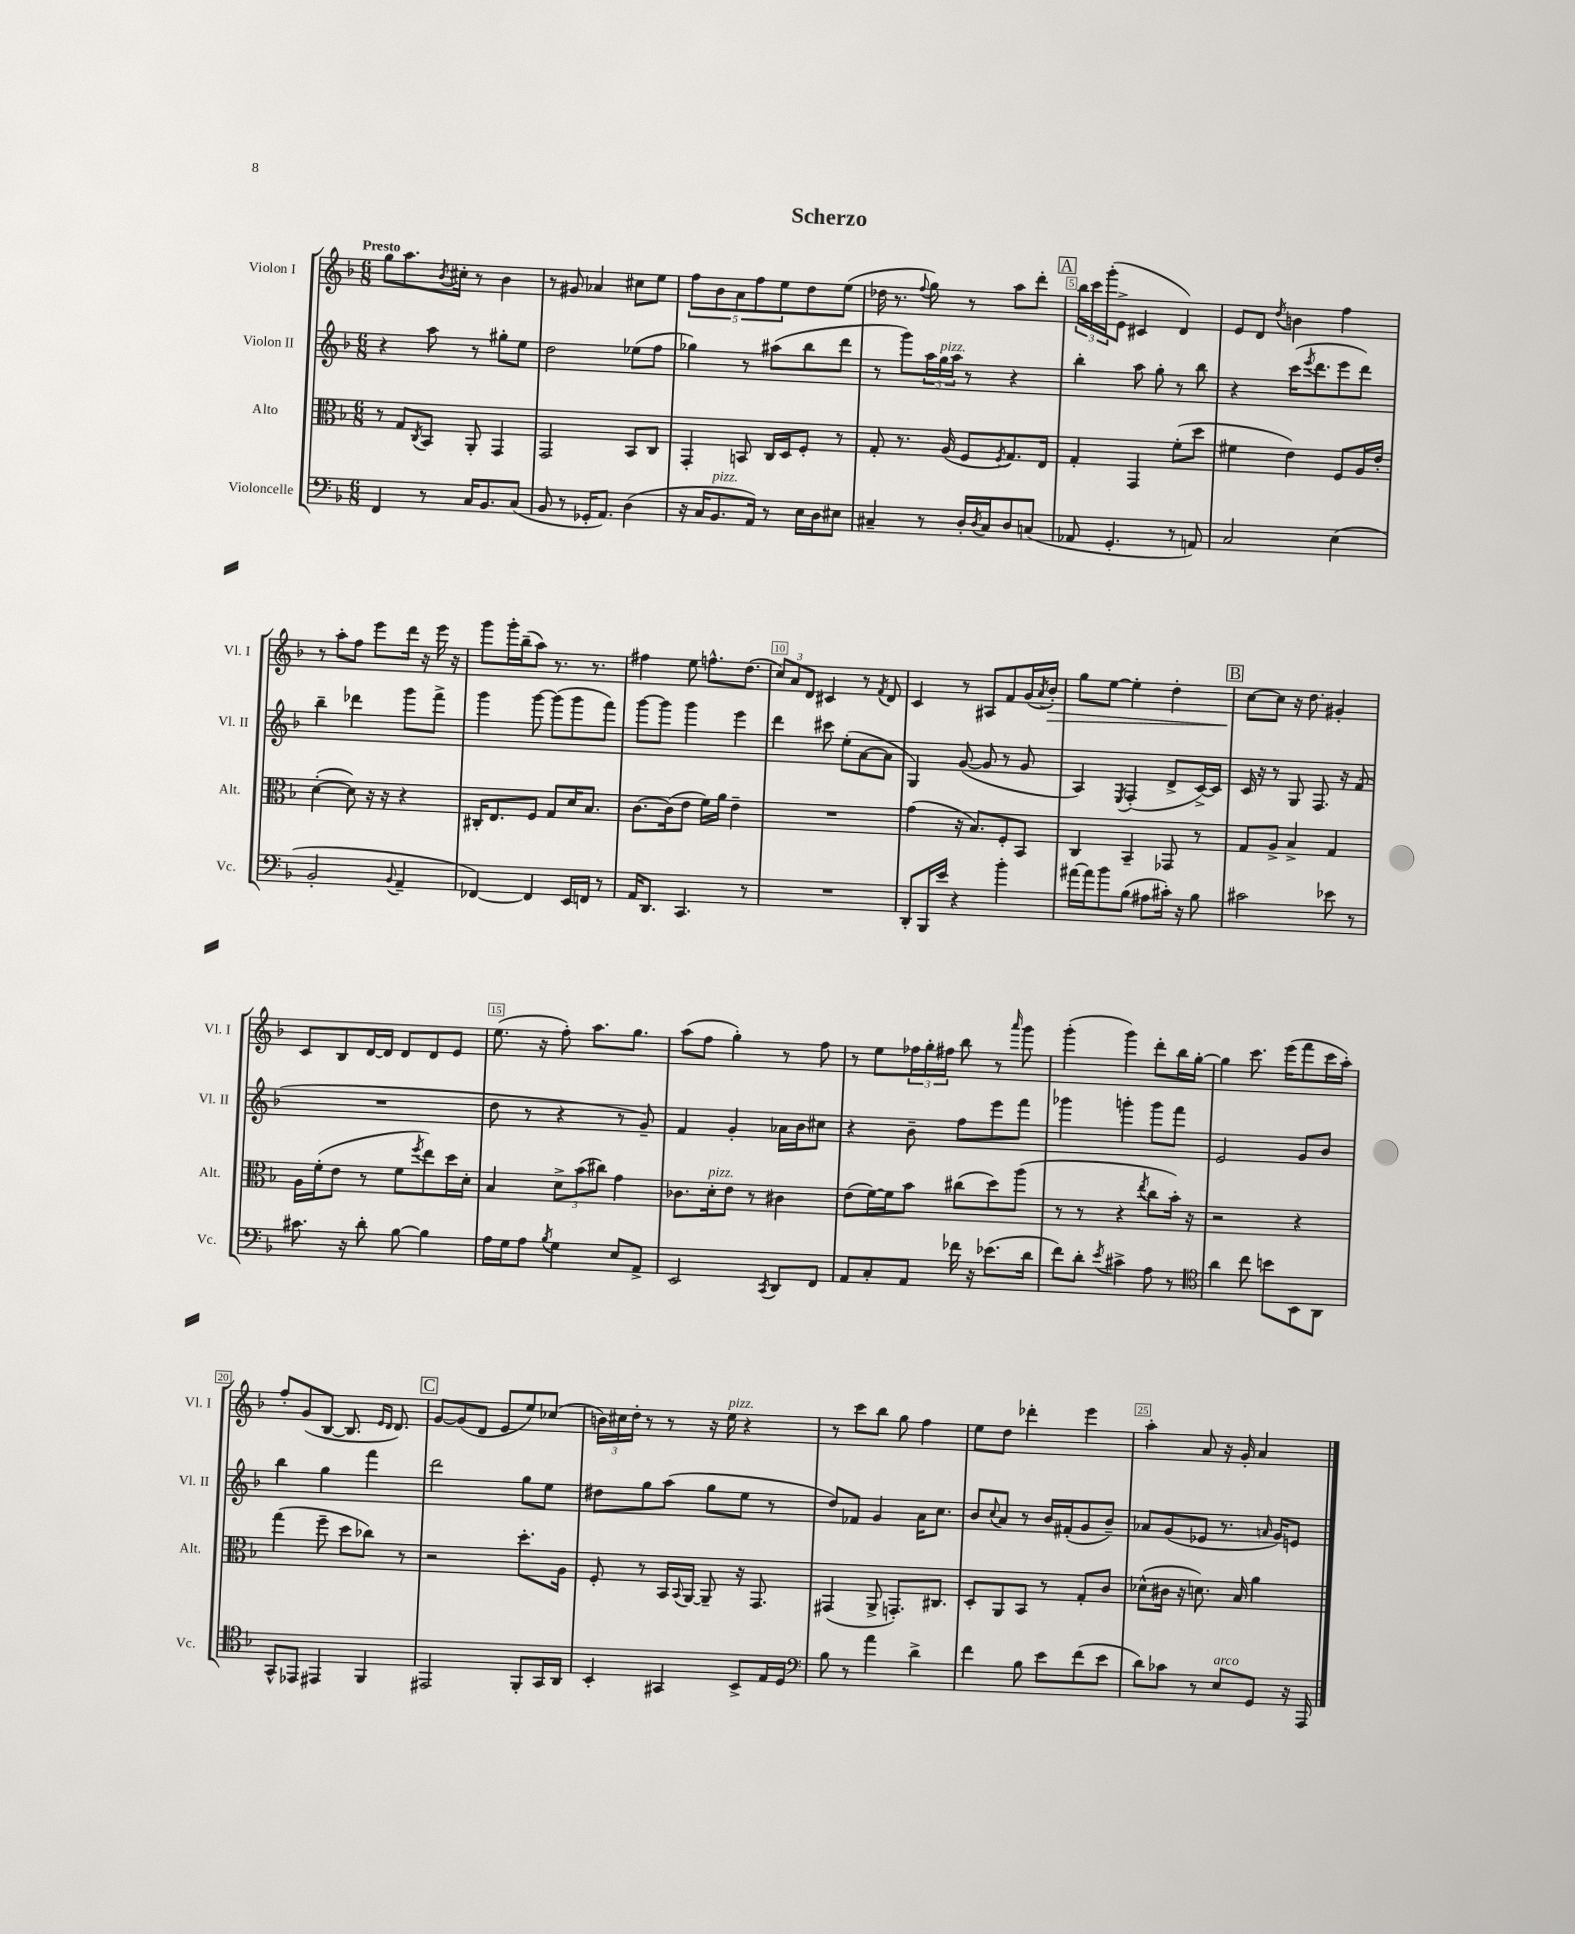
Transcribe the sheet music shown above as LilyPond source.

\header { title = "Scherzo" }
<<
\new StaffGroup <<
\new Staff = "s0" \with { instrumentName = "Violon I" shortInstrumentName = "Vl. I" } {
    \clef treble \key f \major \numericTimeSignature \time 6/8 \tempo "Presto"
    g''8 a''8. \acciaccatura { bes'8 } cis''16-. r8 bes'4 |
    r8 gis'8 aes'4 cis''8 e''8 |
    \tuplet 5/4 { f''8 bes'8 a'8 f''8 e''8 } d''8 e''8( |
    des''16 r8. \appoggiatura { f''8 } g''8) r8 a''8 d'''8-. |
    \mark \markup { \box "A" } \tuplet 3/2 { bes''16 c'''16 g'''16-.( } e'8-> cis'4 d'4) |
    e'8 d'8 \acciaccatura { d''8 } b'4 f''4 |
    r8 a''8-. f''8 e'''8 d'''16 r16 e'''16 r16 |
    g'''8 g'''16-. bes''16--( a''8) r8. r8. |
    fis''4 e''8 f''8.-^ d''8.( |
    \tuplet 3/2 { c''8) a'8 d'8 } cis'4 r8 \acciaccatura { f'8 } d'8 |
    c'4 r8 ais8 f'8 g'16( \acciaccatura { a'8 } bes'16-.\>) |
    g''8 e''8~ e''4-. d''4-. |
    \mark \markup { \box "B" } c''8~\! c''8 r16 d''8. gis'4-. |
    c'8 bes8 d'16~ d'16 d'8 d'8 e'8 |
    e''8.( r16 f''8-.) a''8. g''8. |
    a''8( f''8 g''4-.) r8 f''8 |
    r8 e''8 \tuplet 3/2 { fes''16 g''16-. fis''16 } bes''8 r8 \grace { a'''16 } g'''8 |
    g'''4-.( g'''4) d'''8-. bes''16 g''16~-. |
    g''4 c'''8. e'''16( f'''8 c'''16 a''16-.) |
    f''8-. g'8( bes8~ bes8. \grace { e'16 d'16 } d'8.) |
    \mark \markup { \box "C" } g'8~ g'8( d'8 e'8 e''8) ces''8( |
    \tuplet 3/2 { b'16) cis''16 d''16-. } r8 r8 r16 e''16^\markup { \italic "pizz." } r4 |
    r8 c'''8 bes''8 g''8 f''4 |
    e''8 d''8 des'''4-. e'''4 |
    a''4-. a'8 r16 g'16-. a'4 \bar "|." |
}
\new Staff = "s1" \with { instrumentName = "Violon II" shortInstrumentName = "Vl. II" } {
    \clef treble \key f \major \numericTimeSignature \time 6/8
    r4 a''8 r8 gis''8-. e''8 |
    d''2 ees''8( f''8 |
    ges''4) r8 ais''8( bes''8 d'''8 |
    r8 g'''8) \tuplet 3/2 { a''16 g''16^\markup { \italic "pizz." } a''16 } r8 r4 |
    \mark \markup { \box "A" } bes''4-. a''8 g''8-. r8 bes''8 |
    r4 c'''16( \acciaccatura { e'''8 } d'''8. e'''8 d'''8) |
    bes''4-- des'''4 g'''8 f'''8-> |
    g'''4 g'''8~ g'''8( g'''8 f'''8) |
    g'''8~ g'''8 g'''4 e'''4 |
    d'''4 cis'''8 e''8-.( a'8~ a'8 |
    g4) g'8~( g'8 r8 g'8 |
    a4) \acciaccatura { e8 } f4-.( d'8-> c'16~->) c'16 |
    \mark \markup { \box "B" } c'16 r16 r8 g8 f8. r16 f'8( |
    R2. |
    d''8 r8 r4 r8 g'8--) |
    f'4 g'4-. aes'16 bes'16 cis''8 |
    r4 bes'8-- f''8 e'''8 f'''8 |
    ges'''4 g'''4-. g'''8 f'''8 |
    e'2 g'8 bes'8 |
    bes''4 g''4 f'''4 |
    \mark \markup { \box "C" } d'''2 g''8 e''8 |
    dis''8 g''8 a''8( g''8 e''8 r8 |
    d''8) fes'8 g'4 a'16 c''8. |
    bes'8 \appoggiatura { c''8 } a'8 r8 bes'16 fis'16-.( g'8 bes'8--) |
    aes'8 g'8( ees'8 r8. \grace { a'16 } g'16) e'8 \bar "|." |
}
\new Staff = "s2" \with { instrumentName = "Alto" shortInstrumentName = "Alt." } {
    \clef alto \key f \major \numericTimeSignature \time 6/8
    r8 g8 \acciaccatura { c8 } bes,8 a,8-. g,4 |
    g,2 bes,8 c8 |
    g,4-. b,8 c16 d16 f8-. r8 |
    g8-. r8. a16( f8 \acciaccatura { f8 } g8.) e16 |
    \mark \markup { \box "A" } g4-. g,4 f'8-.( d''8 |
    fis'4 e'4) f8 a16 e'16-. |
    d'4~-.( d'8) r16 r16 r4 |
    cis16-. e8. f8 g8 d'16 bes8. |
    c'8.~ c'16( e'8 f'16) a'16 e'4-- |
    R2. |
    g'4( r16 bes8.) f8-. bes,8 |
    c4 bes,4-- ges,8 r8 |
    \mark \markup { \box "B" } g8 a8-> bes4-> g4 |
    a16 f'16-.( e'8 r8 f'8 \acciaccatura { f''8 } e''8) d''16 d'16-. |
    bes4 \tuplet 3/2 { d'8-> bes'8( cis''8) } g'4 |
    ces'8. d'16-.^\markup { \italic "pizz." } e'8 r8 cis'4 |
    e'8( f'16~) f'16 bes'8 cis''8( d''8) a''8( |
    r8 r8 r4 \acciaccatura { e''8 } c''8 bes'16-.) r16 |
    r2 r4 |
    g''4( f''8-- d''8 ces''8) r8 |
    \mark \markup { \box "C" } r2 d''8.-. a16 |
    f8-. r8 bes,16 \appoggiatura { bes,8 } a,16~ a,8-- r16 g,8. |
    gis,4( a,8-> g,8.-.) cis8. |
    d8-. a,8 bes,8 r8 g8-. c'8 |
    des'8-^( cis'16 r16 d'8.) bes16 a'4 \bar "|." |
}
\new Staff = "s3" \with { instrumentName = "Violoncelle" shortInstrumentName = "Vc." } {
    \clef bass \key f \major \numericTimeSignature \time 6/8
    f,4 r8 c16 bes,8. c8( |
    bes,8 r8 ges,16-. a,8.) d4( |
    r16 c16 bes,8.^\markup { \italic "pizz." } a,16) r8 e16 d16 eis8 |
    cis4-- r8 d16-. \acciaccatura { d8 } cis16 d8 c8( |
    \mark \markup { \box "A" } aes,8 g,4.-. r8 a,8) |
    c2 e4( |
    bes,2-. \appoggiatura { bes,8 } a,4-- |
    fes,4~) fes,4 e,16 f,16 r8 |
    a,16 d,8. c,4. r8 |
    R2. |
    d,8-. bes,,16 e'16 r4 bes'4-. |
    ais'16~ ais'16 bes'8 bes8( ais8 cis'16-.) r16 bes8 |
    \mark \markup { \box "B" } cis'2 ees'8 r8 |
    cis'8. r16 d'8-. bes8~ bes4 |
    a16 g16 a8 \acciaccatura { bes8 } g4 e8 a,8-> |
    e,2 \acciaccatura { c,8 } d,8 f,8 |
    a,8 c8-. a,8 fes'16 r16 ees'8.( d'16 |
    f'8) d'8-. \acciaccatura { e'8 } cis'4-> a8 r8 |
    \clef tenor a'4 c''8 b'8 bes,8 a,8 |
    g,8-^ ees,8 eis,4 f,4 |
    \mark \markup { \box "C" } eis,2 f,8-. g,16 a,16 |
    bes,4-. gis,4 bes,8-> e16 d16 |
    \clef bass bes8 r8 a'4 d'4-> |
    f'4 bes8 e'8 f'8( e'8 |
    d'8) ces'8 r8 e8^\markup { \italic "arco" } g,8 r16 a,,16 \bar "|." |
}
>>
>>
\layout { \context { \Score \override BarNumber.break-visibility = ##(#f #t #t) barNumberVisibility = #(every-nth-bar-number-visible 5) \override BarNumber.stencil = #(make-stencil-boxer 0.1 0.3 ly:text-interface::print) } }
